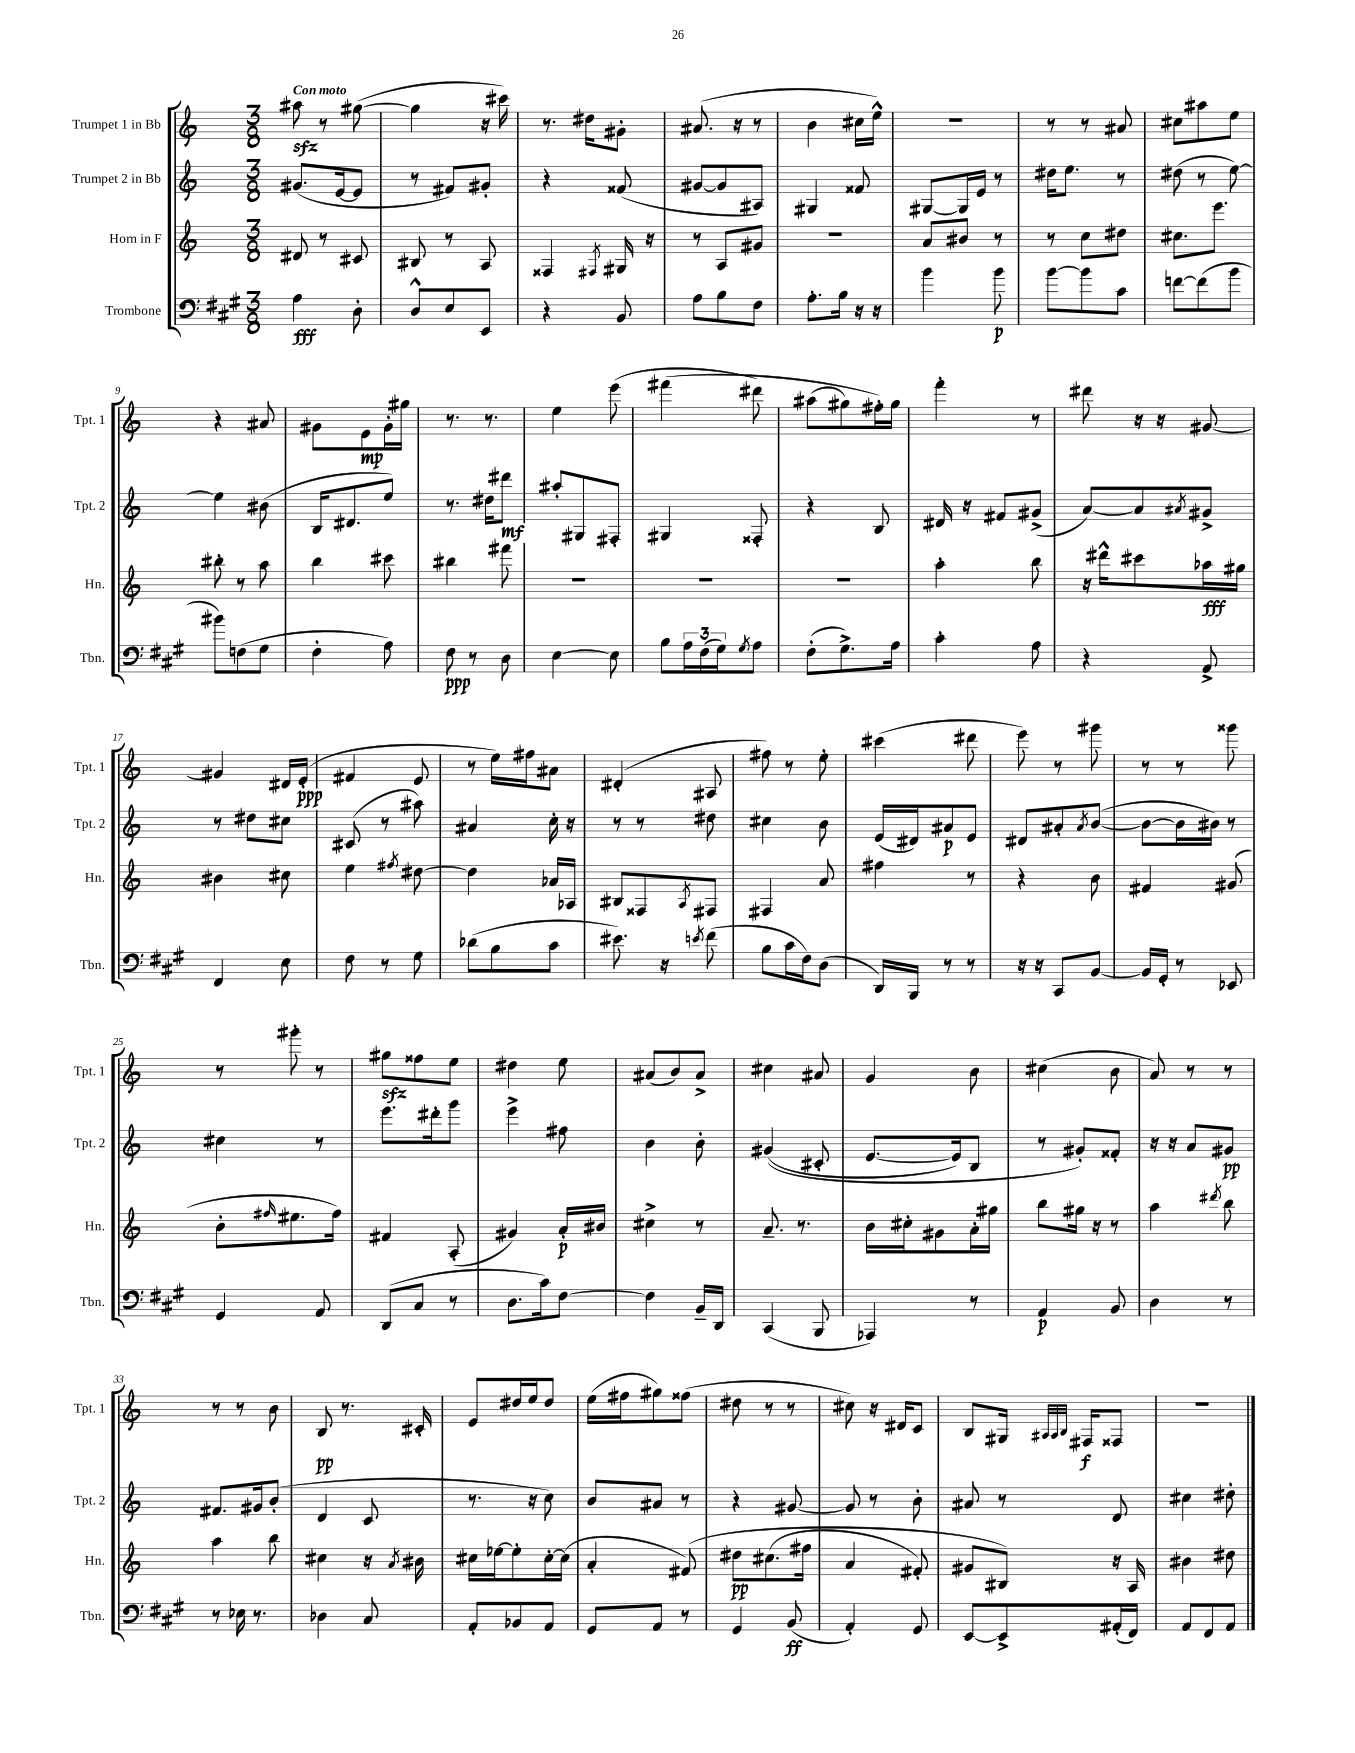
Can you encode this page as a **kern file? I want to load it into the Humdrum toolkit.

**kern	**kern	**kern	**kern
*staff4	*staff3	*staff2	*staff1
*clefF4	*clefG2	*clefG2	*clefG2
*k[f#c#g#]	*k[]	*k[]	*k[]
*M3/8	*M3/8	*M3/8	*M3/8
4A\	8d#/	(8.g#/L	8aa#\
.	8r	.	8r
.	.	[16e/k	.
8D'\	8c#/	8e/]J	([8gg#\
=	=	=	=
8D^^/L	8B#/	8r	4gg#\]
8E/	8r	8f#/L)	.
8EE/J	8A/	8g#'/J	16r
.	.	.	16ccc#\)
=	=	=	=
4r	4F##/	4r	8.r
.	.	.	16dd#\LK
.	8qF#/	.	.
8BB/	16G#/	(8f##/	8g#'\J
.	16r	.	.
=	=	=	=
8A\L	8r	[8g#/L	(8.a#/
8B\	8A/L	8g#/]	.
.	.	.	16r
8F#\J	8g#/J	8A#/J)	8r
=	=	=	=
8.A'\L	4.r	4G#/	4b\
16B\Jk	.	.	.
16r	.	8f##/	16cc#\LL
16r	.	.	16ee^^\JJ)
=	=	=	=
4b\	8a/L	[8G#/L	4.r
.	8b#/J	16G#/]L	.
.	.	16e/JJ	.
8b\	8r	8r	.
=	=	=	=
[8b\L	8r	16dd#\LK	8r
.	.	8.ee\J	.
8b\]	8cc\L	.	8r
8c#\J	8dd#\J	8r	8a#/
=	=	=	=
[8f\L	8.cc#\L	(8dd#\	8cc#\L
(8f\]	.	8r	8aa#\
.	8.eee\J	.	.
8b\J	.	[8ee\)	8ee\J
=	=	=	=
8b#\L)	8bb#'\	4ee\]	4r
(8F\	8r	.	.
8G#\J	8aa\	(8b#\	8a#/
=	=	=	=
4F#'\	4bb\	16B/LK	8g#\L
.	.	8.d#/	.
.	.	.	8e\
8A\)	8ccc#\	8ee/J)	16g#'\L
.	.	.	16gg#\JJ
=	=	=	=
8F#\	4bb#\	8.r	8.r
8r	.	.	.
.	.	16dd#\LK	8.r
8D\	8fff#\	8ddd#\J	.
=	=	=	=
[4E\	4.r	8aa#'/L	4ee\
.	.	8G#/	.
8E\]	.	8F#'/J	(8eee\
=	=	=	=
8B\L	4.r	4G#/	&(4fff#\
24A\L	.	.	.
(24F#\	.	.	.
24G#\J)	.	.	.
8qG#/	.	.	.
8A\J	.	8F##'/	8ddd#\)
=	=	=	=
(8F#'\L	4.r	4r	(8aa#\L
8.G#^\)	.	.	8gg#\)
.	.	8B/	16ff#'\L&)
16A\Jk	.	.	16gg#\JJ
=	=	=	=
4c#'\	4aa'\	16d#/	4fff'\
.	.	16r	.
.	.	8f#/L	.
8A\	8bb\	(8g#^/J	8r
=	=	=	=
4r	16r	[8a/L)	8ddd#\
.	16ddd#^^\LK	.	.
.	8ccc#\	8a/]	16r
.	.	.	16r
.	.	8qa#/	.
8AA^/	16aa-\L	8g#^/J	[8g#/
.	16gg#\JJ	.	.
=	=	=	=
4FF#/	4b#\	8r	4g#/]
.	.	8dd#\L	.
8E\	8cc#\	8cc#\J	16d#/LL
.	.	.	(16e'/JJ
=	=	=	=
8F#\	4ee\	(8c#/	4f#/
8r	.	8r	.
.	8qff#/	.	.
8G#\	[8dd#\	8aa#\)	8e/
=	=	=	=
(8d-\L	4dd#\]	4a#/	8r
8B\	.	.	16ee\LL)
.	.	.	16ff#\J
8c#\J	16a-/LL	16cc'\	8a#\J
.	16A-/JJ	16r	.
=	=	=	=
8.e#\)	8B#/L	8r	(4d#'/
.	8F##/	8r	.
16r	.	.	.
8qe/	8qA/	.	.
(8f#\	8F#/J	8dd#\	8A#/
=	=	=	=
8B\L	4F#/	4cc#\	8ff#\)
16c#\L	.	.	8r
16F#\J)	.	.	.
(8D\J	8a/	8b\	8ee'\
=	=	=	=
16DD/LL)	4ff#\	(16e/LL	(4ccc#\
16BBB/JJ	.	16d#/J)	.
8r	.	8a#/	.
8r	8r	8e/J	8ddd#\
=	=	=	=
16r	4r	8d#/L	8eee\)
16r	.	.	.
8CC#/L	.	8a#'/	8r
.	.	8qa#/	.
[8BB/J	8b\	([8b/J	8ggg#\
=	=	=	=
16BB/]LL	4f#/	8b\_L	8r
16GG#'/JJ	.	.	.
8r	.	16b\]L	8r
.	.	16b#\JJ)	.
8EE-/	(8g#/	8r	8ggg##\
=	=	=	=
4GG#/	8b'\L	4cc#\	8r
.	16qqff#/	.	.
.	8.ee#\	.	8ggg#'\
8AA/	.	8r	8r
.	16ff#\Jk)	.	.
=	=	=	=
(8DD/L	4f#/	8.eee\L	8gg#\L
8C#/J	.	.	8ff##\
.	.	16ddd#'\k	.
8r	(8A'/	8ggg\J	8ee\J
=	=	=	=
8.D\L	4g#/)	4eee^\	4dd#\
16c#\k)	.	.	.
[8F#\J	16a'/LL	8ff#\	8ee\
.	16b#/JJ	.	.
=	=	=	=
4F#\]	4cc#^\	4b\	(8a#/L
.	.	.	8b/)
16BB~/LL	8r	8b'\	8a#^/J
16DD/JJ	.	.	.
=	=	=	=
(4CC#/	8.a~/	&((4g#/	4cc#\
.	8.r	.	.
8BBB/	.	8c#'/	8a#/
=	=	=	=
4AAA-/)	16b\LL	[8.e/L	4g/
.	16cc#'\J	.	.
.	8g#\	.	.
.	.	16e/]k)	.
8r	16a'\L	8B/J	8b\
.	16gg#\JJ	.	.
=	=	=	=
4AA/	8bb\L	8r	(4cc#\
.	16gg#\Jk	8g#'/L&)	.
.	16r	.	.
8BB/	8r	8f##'/J	8b\
=	=	=	=
4D\	4aa\	16r	8a/)
.	.	16r	.
.	.	8a/L	8r
.	8qddd#/	.	.
8r	8bb\	8g#/J	8r
=	=	=	=
8r	4aa\	8.f#/L	8r
16E-\	.	.	8r
8.r	.	16g#/k	.
.	8bb\	(8b'/J	8b\
=	=	=	=
4D-\	4cc#\	4d/	8B/
.	.	.	8.r
8C#/	16r	8c/	.
.	8qa/	.	.
.	16b#\	.	16c#'/
=	=	=	=
8AA'/L	16cc#\LL	8.r	8e/L
.	[16ee-\J	.	.
8BB-/	8ee-'\]	.	16dd#/L
.	.	16r	16ee/J
8AA/J	[16cc#'\L	8cc\)	8dd#/J
.	(16cc#\]JJ	.	.
=	=	=	=
8GG#/L	4a'/	8b/L	(16ee\LL
.	.	.	16ff#\J
8AA/J	.	8a#/J	8gg#\)
8r	&(8f#/)	8r	(8ff##\J
=	=	=	=
4GG#/	8dd#\L	4r	8dd#\
.	(8.cc#\	.	8r
(8BB/	.	[8g#/	8r
.	16ff#\Jk	.	.
=	=	=	=
4AA'/)	4a/	8g#/]	8cc#\)
.	.	8r	16r
.	.	.	16d#/LK
8GG#/	8f#'/)	8b'\	8c/J
=	=	=	=
[8EE/L	8g#/L	8a#/	8B/L
8EE^/]	8B#/J&)	8r	16G#/Jk
.	.	.	32qqA#/LLL
.	.	.	32qqA#/
.	.	.	32qqB/JJJ
.	.	.	16F#/LK
(16AA#'/L	16r	8d/	8F##/J
16FF#/JJ)	16A/	.	.
=	=	=	=
8AA/L	4b#\	4cc#\	4.r
8FF#/	.	.	.
8AA/J	8dd#\	8dd#'\	.
==	==	==	==
*-	*-	*-	*-
